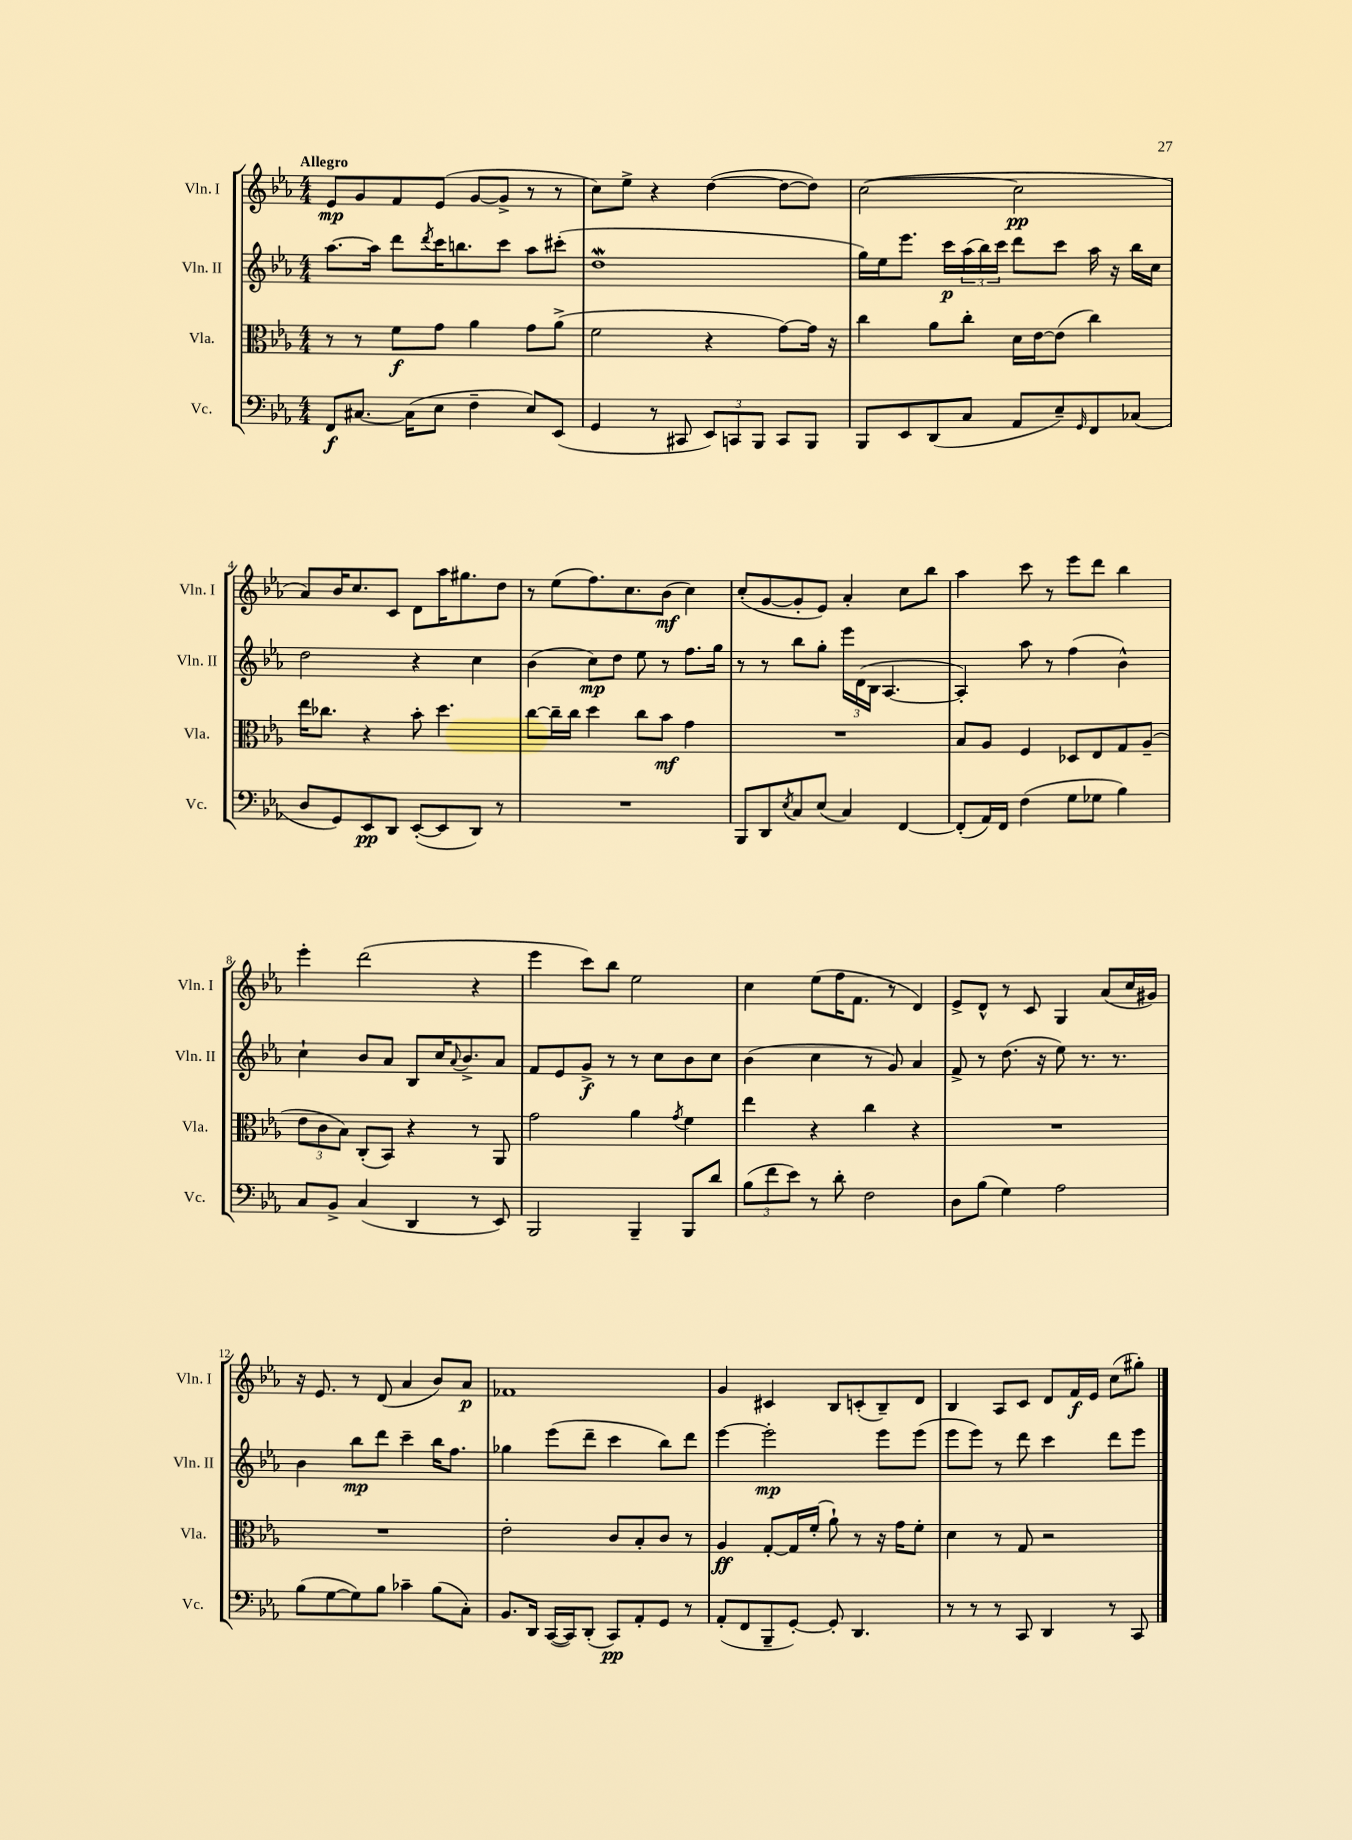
<<
\new StaffGroup <<
\new Staff = "s0" \with { instrumentName = "Vln. I" shortInstrumentName = "Vln. I" } {
    \clef treble \key ees \major \numericTimeSignature \time 4/4 \tempo "Allegro"
    ees'8\mp g'8 f'8 ees'8( g'8~ g'8-> r8 r8 |
    c''8) ees''8-> r4 d''4~( d''8~ d''8) |
    c''2~( c''2\pp |
    aes'8) bes'16 c''8. c'8 d'8 aes''16 gis''8. d''8 |
    r8 ees''8( f''8.) c''8. bes'8\mf( c''4) |
    c''8-.( g'8~ g'8-. ees'8) aes'4-. c''8 bes''8 |
    aes''4 c'''8 r8 ees'''8 d'''8 bes''4 |
    ees'''4-. d'''2( r4 |
    ees'''4 c'''8) bes''8 ees''2 |
    c''4 ees''8( f''16 f'8. r8 d'4) |
    ees'8-> d'8-^ r8 c'8 g4 aes'8( c''16 gis'16) |
    r16 ees'8. r8 d'8( aes'4 bes'8) aes'8\p |
    fes'1 |
    g'4 cis'4 bes8 c'8-.( bes8--) d'8 |
    bes4 aes8 c'8 d'8 f'16\f ees'16 c''8( gis''8-.) \bar "|." |
}
\new Staff = "s1" \with { instrumentName = "Vln. II" shortInstrumentName = "Vln. II" } {
    \clef treble \key ees \major \numericTimeSignature \time 4/4
    aes''8.~ aes''16 d'''8 \acciaccatura { d'''8 } c'''16 b''8. c'''8 aes''8 cis'''8-.( |
    d''1\mordent |
    g''16) ees''16 ees'''8. c'''16\p \tuplet 3/2 { aes''16( bes''16) c'''16 } d'''8 c'''8 aes''16 r16 bes''16 c''16 |
    d''2 r4 c''4 |
    bes'4( c''8\mp) d''8 ees''8 r8 f''8. g''16 |
    r8 r8 bes''8 g''8-. \tuplet 3/2 { ees'''16 d'16( bes16 } aes4.~ |
    aes4-.) aes''8 r8 f''4( bes'4-^) |
    c''4-! bes'8 aes'8 bes8 c''16 \appoggiatura { aes'8 } bes'8.-> aes'8 |
    f'8 ees'8 g'8->\f r8 r8 c''8 bes'8 c''8 |
    bes'4( c''4 r8 g'8) aes'4 |
    f'8-> r8 d''8.( r16 ees''8) r8. r8. |
    bes'4 bes''8\mp d'''8 c'''4-- bes''16 f''8. |
    ges''4 ees'''8( d'''8-- c'''4 bes''8) d'''8 |
    ees'''4~ ees'''2-.\mp ees'''8 ees'''8( |
    ees'''8 ees'''8) r8 d'''8 c'''4 d'''8 ees'''8 \bar "|." |
}
\new Staff = "s2" \with { instrumentName = "Vla." shortInstrumentName = "Vla." } {
    \clef alto \key ees \major \numericTimeSignature \time 4/4
    r8 r8 f'8\f g'8 aes'4 g'8 aes'8->( |
    f'2 r4 g'8~) g'16 r16 |
    c''4 aes'8 c''8-. d'16 ees'16~ ees'8( c''4) |
    ees''16 ces''8. r4 bes'8-. d''4. |
    c''8~ c''16-- c''16 d''4 c''8 bes'8\mf g'4 |
    R1 |
    bes8 aes8 f4 des8 ees8 g8 aes8--( |
    \tuplet 3/2 { ees'8 c'8 bes8) } c8-.( bes,8) r4 r8 aes,8 |
    g'2 aes'4 \acciaccatura { g'8 } f'4 |
    ees''4 r4 c''4 r4 |
    R1 |
    R1 |
    ees'2-. c'8 bes8-. c'8 r8 |
    aes4\ff g8~-. g16 f'16-.( aes'8-!) r8 r16 g'16 f'8-. |
    d'4 r8 g8 r2 \bar "|." |
}
\new Staff = "s3" \with { instrumentName = "Vc." shortInstrumentName = "Vc." } {
    \clef bass \key ees \major \numericTimeSignature \time 4/4
    f,8\f cis8.~ cis16( ees8 f4-- ees8) ees,8( |
    g,4 r8 cis,8 \tuplet 3/2 { ees,8) c,8 bes,,8 } c,8 bes,,8 |
    bes,,8 ees,8 d,8( c8 aes,8 ees8--) \grace { g,16 } f,8 ces8( |
    d8 g,8) ees,8\pp d,8 ees,8~-.( ees,8 d,8) r8 |
    R1 |
    bes,,8 d,8 \acciaccatura { ees8 } c8 ees8( c4) f,4~ |
    f,8-.( aes,16) f,16 f4( g8 ges8 bes4) |
    c8 bes,8-> c4( d,4 r8 ees,8) |
    bes,,2 bes,,4-- bes,,8 d'8 |
    \tuplet 3/2 { bes8( f'8 ees'8) } r8 d'8-. f2 |
    d8 bes8( g4) aes2 |
    bes8( g8~ g8) bes8 ces'4-- bes8( c8-.) |
    bes,8. d,16 c,16~( c,16) d,8-.( c,8\pp) aes,8-. g,8 r8 |
    aes,8-.( f,8 bes,,8-- g,8~-.) g,8-. d,4. |
    r8 r8 r8 c,8 d,4 r8 c,8 \bar "|." |
}
>>
>>
